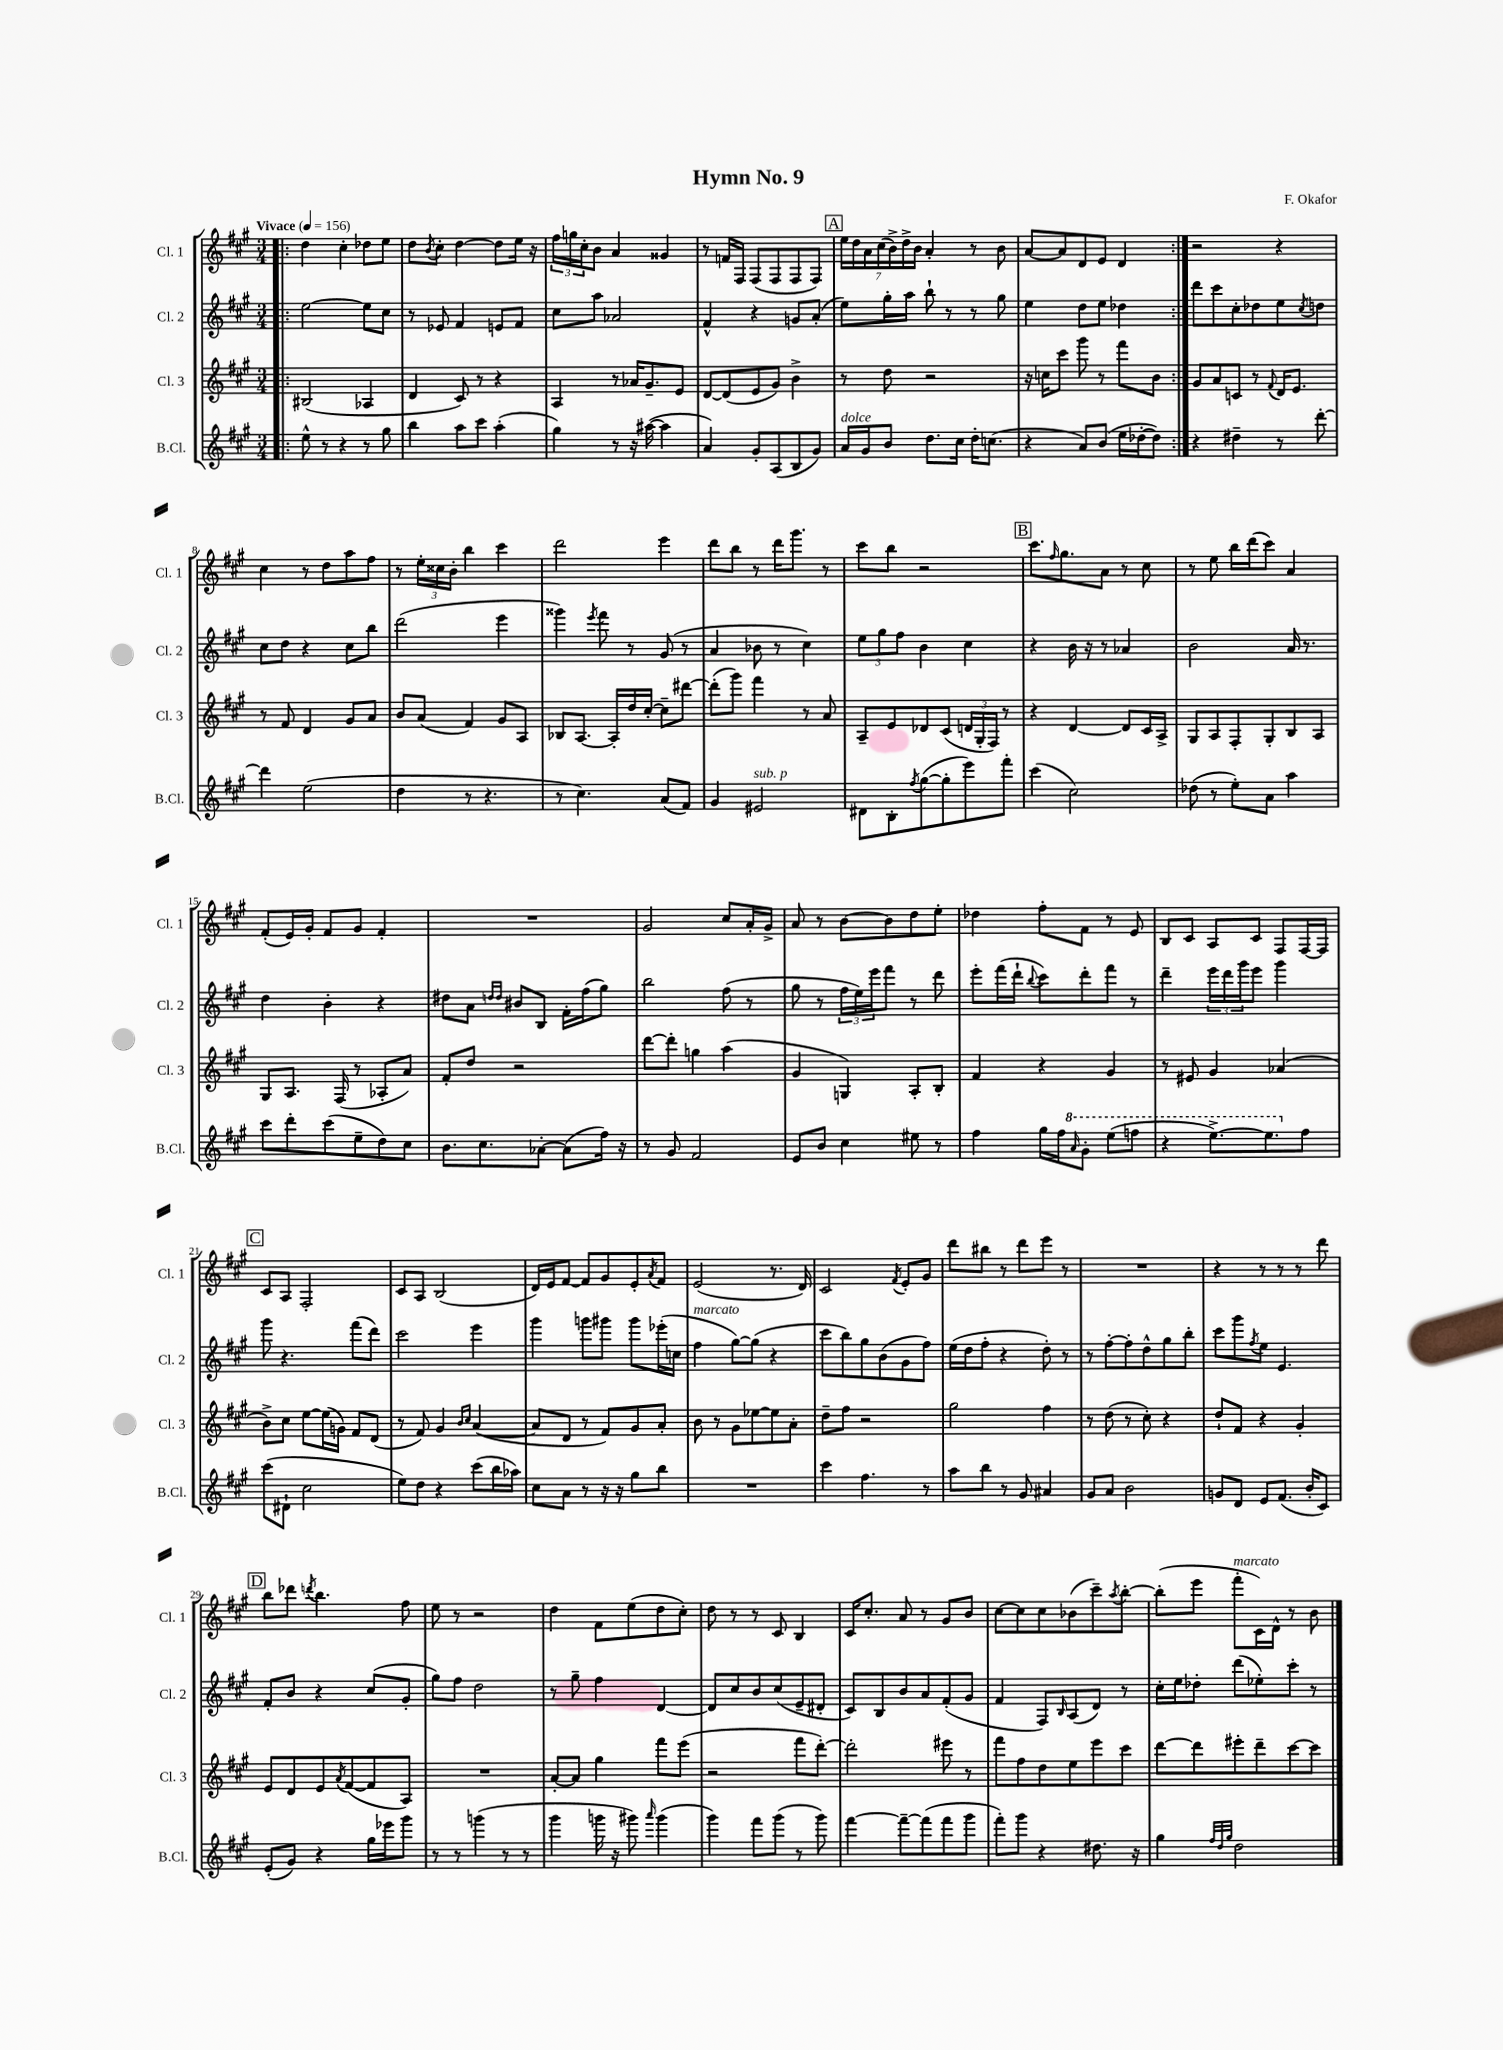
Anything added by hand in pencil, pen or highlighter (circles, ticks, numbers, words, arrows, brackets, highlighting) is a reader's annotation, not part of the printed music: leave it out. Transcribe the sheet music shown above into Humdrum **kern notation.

**kern	**kern	**kern	**kern
*staff4	*staff3	*staff2	*staff1
*clefG2	*clefG2	*clefG2	*clefG2
*k[f#c#g#]	*k[f#c#g#]	*k[f#c#g#]	*k[f#c#g#]
*M3/4	*M3/4	*M3/4	*M3/4
*MM156	*MM156	*MM156	*MM156
=!|:	=!|:	=!|:	=!|:
8ee^^	(2B#	[2ee	4dd
8r	.	.	.
4r	.	.	4cc#'
8r	4A-	8ee]	8dd-
8gg#	.	8cc#	8ee
=	=	=	=
4bb	4d	8r	8dd
.	.	.	8qb
.	.	8e-	8cc#'
8aa	8c#)	4f#	[4dd
8ccc#	8r	.	.
(4aa'	4r	8e	8dd]
.	.	8f#	16ee
.	.	.	16r
=	=	=	=
4gg#)	4A	8cc#	24ff#
.	.	.	24gg
.	.	.	24cc#'
.	.	8aa	8b
8r	8r	2a-	4a
16r	16a-	.	.
([16aa#	8.g#~	.	.
4aa#]	.	.	4g##
.	8e	.	.
=	=	=	=
4a)	[8d	4f#^^	8r
.	(8d]	.	16f
.	.	.	16F#
8g#'	8e	4r	(8F#
(8A	8g#)	.	8F#
8B	4b^	8g	8F#
8g#)	.	(8a'	8F#)
=	=	=	=
16a	8r	8ee)	28ee
.	.	.	28dd
16g#	.	.	.
.	.	.	28a
.	.	.	(28cc#
8b	8dd	16gg#'	.
.	.	.	28b^)
.	.	.	28dd^
.	.	16aa	.
.	.	.	28b
8.dd	2r	8bb`	4a'
.	.	8r	.
16cc#	.	.	.
16dd'	.	8r	8r
(8.cc	.	.	.
.	.	8gg#	8b
=	=	=	=
4r	16r	4ee	[8a
.	16cc	.	.
.	8ccc#	.	8a]
8a)	8ggg#	8dd	8d
(8b	8r	8ee	8e
16ee	8fff#	4dd-	4d
[16dd-'	.	.	.
8dd-])	8b	.	.
=:|!	=:|!	=:|!	=:|!
4r	8g#	8ddd	2r
.	8a	8ccc#	.
4dd#~	8c	8cc#'	.
.	8r	8dd-	.
.	8qqf#	.	.
8r	16d	8ee	4r
.	8.e	.	.
.	.	8qcc#	.
[8ddd'	.	8dd	.
=	=	=	=
4ddd]	8r	8cc#	4cc#
.	8f#	8dd	.
(2ee	4d	4r	8r
.	.	.	8dd
.	8g#	8cc#	8aa
.	8a	8bb	8ff#
=	=	=	=
4dd	8b	(2ddd	8r
.	(8a	.	24ee'
.	.	.	24cc##
.	.	.	24b'
8r	4f#)	.	4bb
4.r	.	.	.
.	8g#	4eee	4ccc#
.	8A	.	.
=	=	=	=
8r	8B-	4ggg##)	2ddd
4.cc#)	[8.A	.	.
.	.	8qeee	.
.	.	8fff#	.
.	16A']	.	.
.	16dd	8r	.
.	[16cc#'	.	.
(8a	8cc#~]	(8g#	4eee
8f#)	[8ddd#	8r	.
=	=	=	=
4g#	(8ddd#']	4a	8ddd
.	8ggg#)	.	8bb
2e#	4fff#	8b-	8r
.	.	8r	16ddd
.	.	.	8.ggg#
.	8r	4cc#)	.
.	8a	.	8r
=	=	=	=
8d#	8A~	12ee	8ccc#
.	.	12gg#	.
8B'	8e	.	8bb
.	.	12ff#	.
8qff#	.	.	.
([8gg#	8d-	4b	2r
8gg#']	(8c#	.	.
8eee)	24d	4cc#	.
.	24G#'	.	.
.	24F#)	.	.
8fff#'	8r	.	.
=	=	=	=
(4ccc#	4r	4r	8.ccc#
.	.	.	16qqff#
.	.	.	8.gg#
2cc#)	[4d	16b	.
.	.	16r	.
.	.	8r	8a
.	8d]	4a-	8r
.	16c#	.	8cc#
.	16A^	.	.
=	=	=	=
(8dd-	8G#	2b	8r
8r	8A	.	8ee
8ee')	8F#'	.	16bb
.	.	.	(16ddd
8a	8G#'	.	8ccc#)
4aa	8B	16a	4a
.	.	8.r	.
.	8A	.	.
=	=	=	=
8ccc#	8G#	4dd	(8f#'
8ddd'	8.A	.	16e)
.	.	.	16g#'
(8ccc#	.	4b'	8f#
.	(16F#	.	.
8ee~	8r	.	8g#
8dd)	8A-'	4r	4f#'
8cc#	8a)	.	.
=	=	=	=
8.b	8f#'	8dd#	2.r
.	8dd	8a	.
8.cc#	.	.	.
.	.	16qqdd	.
.	.	16qqdd	.
.	2r	8b#	.
[8a-'	.	8B	.
(8a-]	.	16f#'	.
.	.	(16ff#	.
16ff#)	.	8gg#)	.
16r	.	.	.
=	=	=	=
8r	[8ddd	2bb	2g#
8g#	8ddd']	.	.
2f#	4gg	.	.
.	(4aa	(8ff#	8cc#
.	.	8r	16a'
.	.	.	16g#^
=	=	=	=
8e	4g#	8gg#	8a
8b	.	8r	8r
4cc#	4G)	24ff#	[8b
.	.	24ee)	.
.	.	24eee	.
.	.	8fff#	8b]
8ee#	8A'	8r	8dd
8r	8B'	8ddd	8ee'
=	=	=	=
4ff#	4f#	8eee'	4dd-
.	.	(16fff#	.
.	.	16ddd`	.
.	.	8qqbb	.
16gg#	4r	8ccc#)	8ff#'
16ff#	.	.	.
16qqaa	.	.	.
8gg#'	.	8ddd'	8f#
(8eee	4g#	8fff#	8r
8fff	.	8r	8e
=	=	=	=
4r	8r	4ddd~	8B
.	8e#	.	8c#
[8.eee^)	4g#	24eee	8A
.	.	24ddd	.
.	.	24ggg#	.
.	.	8eee	8c#
8.eee]	.	.	.
.	(4a-	4ggg#	8F#
8ff#	.	.	[16F#
.	.	.	16F#]
=	=	=	=
(8ccc#	8b^)	8ggg#	8c#
8d#`	8cc#	4.r	8A
2cc#	[8ee	.	2F#'
.	(16ee]	.	.
.	16g)	.	.
.	8f#	(8fff#	.
.	(8d	8ddd)	.
=	=	=	=
8ee)	8r	2ccc#	8c#
8dd	8f#)	.	8A
4r	4g#	.	(2B
.	16qqb	.	.
.	16qqcc#	.	.
(8ccc#	([4a	4eee	.
16bb	.	.	.
16aa-)	.	.	.
=	=	=	=
8cc#	8a]	4ggg#	16d)
.	.	.	16e
8a	8d	.	[8f#
8r	8r	8ggg	8f#]
16r	8f#)	8ggg#	8g#
16r	.	.	.
8gg#	8g#	8ggg#	8e'
.	.	.	8qa
8bb	8a'	(16eee-'	8f#
.	.	16cc	.
=	=	=	=
2.r	8b	4ff#	(2e
.	8r	.	.
.	8g#	[8gg#)	.
.	[8ee-	(8gg#]	.
.	8ee-]	4r	8.r
.	8a'	.	.
.	.	.	16d)
=	=	=	=
4ccc#	8dd~	8ccc#	2c#
.	8ff#	8bb)	.
4.ff#	2r	8gg#	.
.	.	(8b	.
.	.	.	8qf#
.	.	8g#	8e'
8r	.	8ff#)	8g#
=	=	=	=
8aa	2gg#	(16ee	8ddd
.	.	16dd	.
8bb	.	8ff#'	8bb#
8r	.	4r	8r
8g#	.	.	8ddd
4a#	4ff#	8dd')	8eee
.	.	8r	8r
=	=	=	=
8g#	8r	8r	2.r
8a	(8dd	[8ff#'	.
2b	8r	8ff#']	.
.	8cc#')	8dd^^	.
.	4r	8gg#	.
.	.	8bb'	.
=	=	=	=
8g	8dd`	8ccc#	4r
8d	8f#	8ggg#	.
.	.	8qff#	.
8e	4r	8ee	8r
(8.f#	.	4.e	8r
.	4g#'	.	8r
16b'	.	.	.
8c#)	.	.	8ddd
=	=	=	=
(8e'	8e	8f#'	8bb
8g#)	8d	8b	8ddd-
.	.	.	8qddd
4r	8e	4r	4.bb
.	8qa	.	.
.	([8f#	.	.
16gg#	8f#]	(8cc#	.
16eee-	.	.	.
8ggg#	8A)	8g#'	8ff#
=	=	=	=
8r	2.r	8gg#)	8ee
8r	.	8ff#	8r
(4ggg	.	2dd	2r
8r	.	.	.
8r	.	.	.
=	=	=	=
4ggg#	[8a'	8r	4dd
.	8a]	8gg#~	.
16ggg	4gg#	4ff#	8f#
16r	.	.	.
8ggg#)	.	.	(8ee
16qqaaa	.	.	.
(4ggg#	8fff#	[4d	8dd
.	(8eee	.	8cc#')
=	=	=	=
4ggg#)	2r	8d]	8dd
.	.	8cc#	8r
8fff#	.	8b	8r
(8ggg#	.	(8cc#	8c#
8r	8fff#	8e~	4B
8ggg#)	[8ddd')	8d#'	.
=	=	=	=
[4fff#	2ddd']	8c#)	16c#
.	.	.	8.cc#'
.	.	8B	.
8fff#~_	.	8b	8a
(8fff#]	.	8a	8r
8fff#	8eee#	(8f#'	8g#
8ggg#	8r	8g#	8b
=	=	=	=
8fff#')	8fff#	4f#	[8cc#
8ggg#	8ff#	.	8cc#]
4r	8dd	8F#)	8cc#
.	.	16qqB	.
.	8ee	(8A	(8b-
8.dd#	8eee	8d)	8ccc#~)
.	.	.	8qaa
.	8ccc#	8r	[8bb'
16r	.	.	.
=	=	=	=
4gg#	[8ddd	16cc#'	(8bb']
.	.	16ee	.
.	8ddd]	8dd-'	8eee
32qqff#	.	.	.
32qqdd	.	.	.
32qqgg#	.	.	.
2dd	8eee#'	(8ddd	8fff#'
.	8ddd~	8ee-')	16c#)
.	.	.	16d^^
.	[8ccc#	8ccc#'	8r
.	8ccc#]	8r	8b
==	==	==	==
*-	*-	*-	*-
